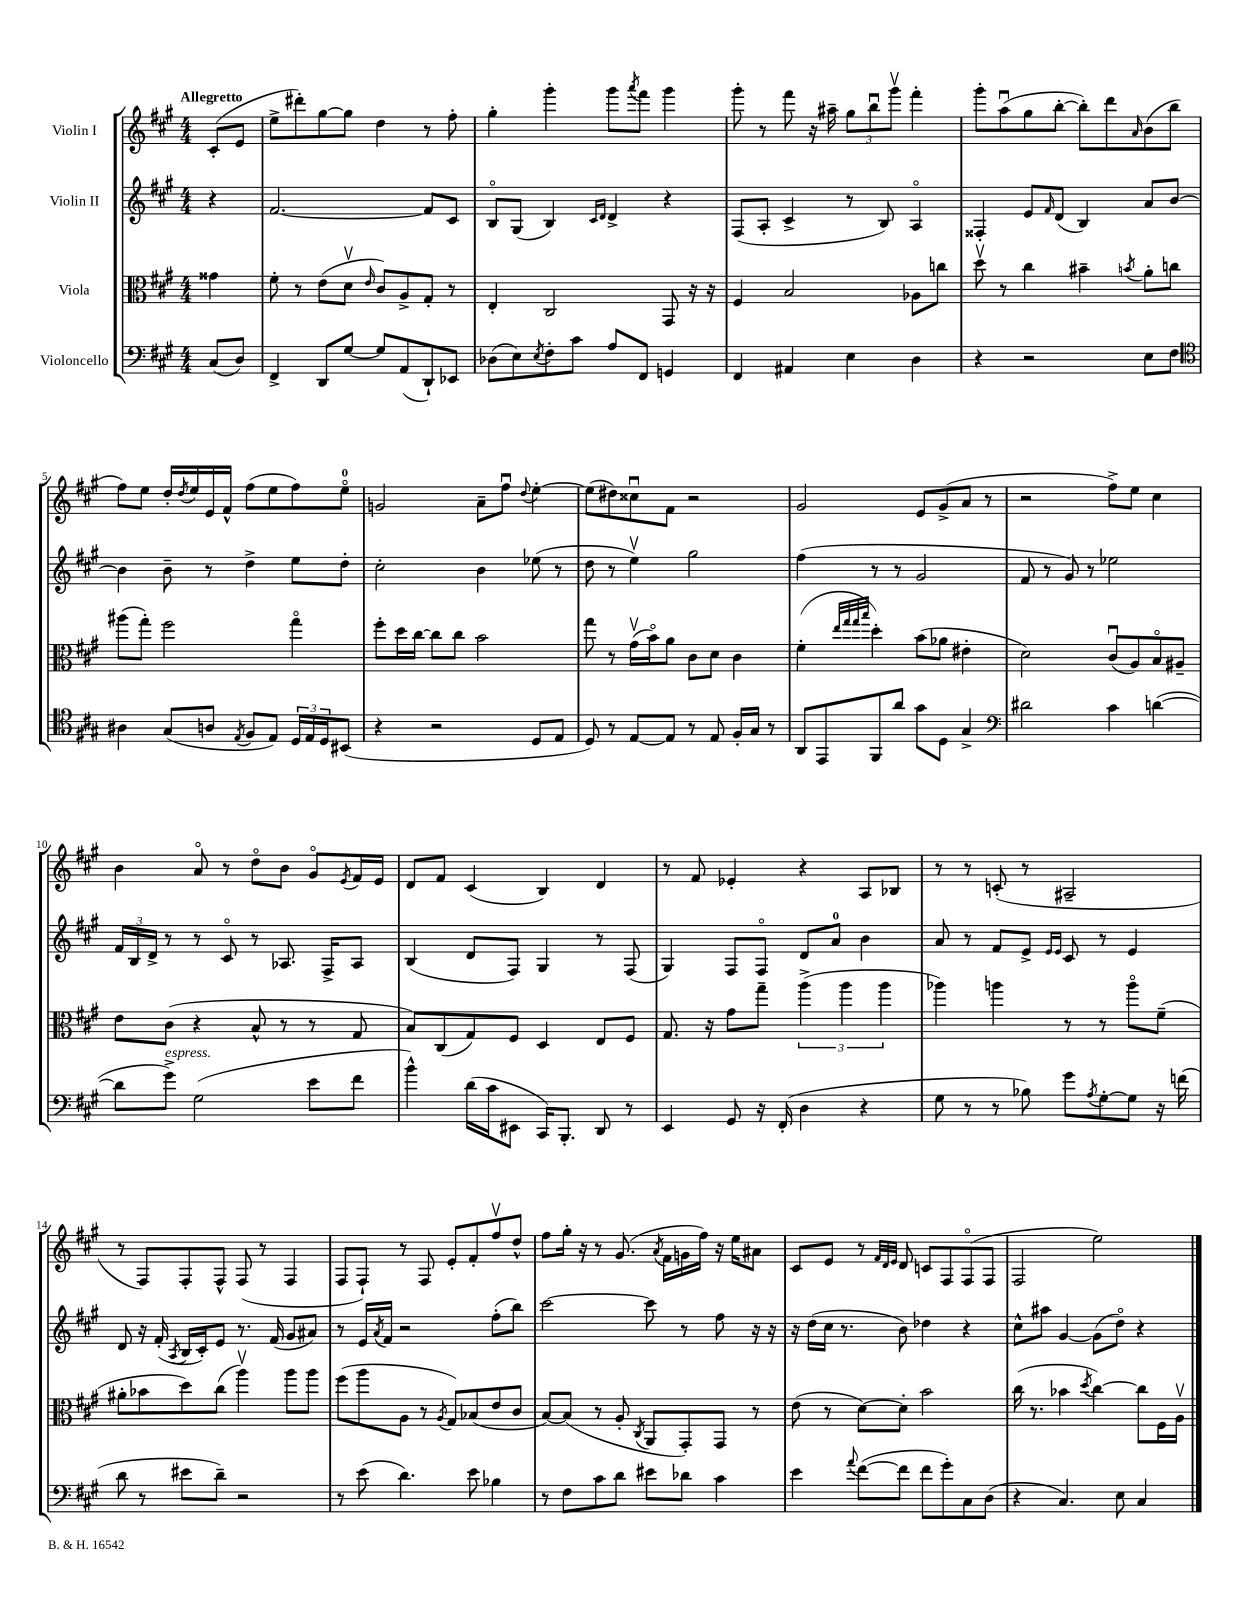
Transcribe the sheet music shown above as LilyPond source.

<<
\new StaffGroup <<
\new Staff = "s0" \with { instrumentName = "Violin I" } {
    \clef treble \key a \major \numericTimeSignature \time 4/4 \partial 4 \tempo "Allegretto"
    cis'8-.( e'8 |
    e''8-> dis'''8-.) gis''8~ gis''8 d''4 r8 fis''8-. |
    gis''4-. gis'''4-. gis'''8 \acciaccatura { a'''8 } fis'''8 gis'''4 |
    gis'''8-. r8 fis'''8 r16 ais''16-- \tuplet 3/2 { gis''8 b''8\downbow gis'''8\upbow } fis'''4-. |
    gis'''8-. a''8\downbow( gis''8 b''8~-. b''8-.) d'''8 \grace { a'16 } b'8( b''8 |
    fis''8) e''8 d''16-. \acciaccatura { d''8 } e''16 e'16 fis'16-^ fis''8( e''8 fis''8) e''8-0\flageolet |
    g'2 a'8-- fis''8\downbow \appoggiatura { d''8 } e''4~-. |
    e''8( dis''8) cisis''8\downbow fis'8 r2 |
    gis'2 e'8 gis'8->( a'8 r8 |
    r2 fis''8->) e''8 cis''4 |
    b'4 a'8\flageolet r8 d''8\flageolet b'8 gis'8\flageolet \acciaccatura { e'8 } fis'16 e'16 |
    d'8 fis'8 cis'4( b4) d'4 |
    r8 fis'8 ees'4-. r4 a8 bes8 |
    r8 r8 c'8-.( r8 ais2-- |
    r8 fis8) fis8-. fis8-^ fis8( r8 fis4 |
    fis8 fis8-!) r8 fis8 e'8-. fis'8-. fis''8\upbow d''8-^ |
    fis''8 gis''16-. r16 r8 gis'8.( \acciaccatura { a'8 } fis'16 g'16 fis''16) r16 e''16 ais'8 |
    cis'8 e'8 r8 \grace { fis'32 d'32 e'32 } d'8 c'8 fis8 fis8\flageolet( fis8 |
    fis2 e''2) \bar "|." |
}
\new Staff = "s1" \with { instrumentName = "Violin II" } {
    \clef treble \key a \major \numericTimeSignature \time 4/4 \partial 4
    r4 |
    fis'2.~ fis'8 cis'8 |
    b8\flageolet gis8( b4) \grace { cis'16 d'16 } d'4-> r4 |
    fis8( a8-. cis'4-> r8 b8) a4\flageolet |
    fisis4-. e'8 \grace { fis'16 } d'8( b4) a'8 b'8~ |
    b'4 b'8-- r8 d''4-> e''8 d''8-. |
    cis''2-. b'4 ees''8( r8 |
    d''8 r8 e''4\upbow) gis''2 |
    fis''4( r8 r8 gis'2 |
    fis'8 r8 gis'8) r8 ees''2 |
    \tuplet 3/2 { fis'16 b16 d'16-> } r8 r8 cis'8\flageolet r8 aes8. fis16-> aes8 |
    b4( d'8 fis8) gis4 r8 fis8( |
    gis4) fis8 fis8\flageolet d'8 a'8-0 b'4 |
    a'8 r8 fis'8 e'8-> \grace { e'16 e'16 } cis'8 r8 e'4 |
    d'8 r16 fis'16-.( \acciaccatura { a8 } b16 cis'16-.) e'8 r8. fis'16( gis'8 ais'8) |
    r8 e'16 \acciaccatura { a'8 } fis'16 r2 fis''8-.( b''8) |
    cis'''2~ cis'''8 r8 fis''8 r16 r16 |
    r16 d''16( cis''16 r8. b'8) des''4 r4 |
    cis''8-^ ais''8 gis'4~ gis'8( d''8\flageolet) r4 \bar "|." |
}
\new Staff = "s2" \with { instrumentName = "Viola" } {
    \clef alto \key a \major \numericTimeSignature \time 4/4 \partial 4
    gisis'4 |
    fis'8-. r8 e'8( d'8\upbow \grace { e'16 } cis'8) a8-> gis8-. r8 |
    e4-. cis2 gis,8 r16 r16 |
    fis4 b2 aes8 c''8 |
    d''8\upbow r8 cis''4 bis'4-- \acciaccatura { b'8 } a'8-. c''8 |
    ais''8( gis''8-.) fis''2 gis''4\flageolet |
    fis''8-. d''16 cis''16~ cis''8 cis''8 b'2 |
    gis''8 r8 gis'16\upbow( b'16\flageolet) a'8 cis'8 d'8 cis'4 |
    fis'4-.( \grace { e''32 gis''32 gis''32 b''32 } d''4-.) b'8( aes'8 eis'4-. |
    d'2) cis'8\downbow( a8) b8\flageolet ais8-- |
    e'8 cis'8( r4 b8-^ r8 r8 gis8 |
    b8) cis8( gis8) fis8 d4 e8 fis8 |
    gis8. r16 gis'8 gis''8-- \tuplet 3/2 { a''4->( a''4 a''4 } |
    aes''4) a''4 r8 r8 a''8\flageolet fis'8--( |
    ais'8-. bes'8 d''8) cis''8( a''4\upbow) a''8 a''8 |
    fis''8( a''8 a8 r8 \acciaccatura { a8 } gis8) bes8( e'8 cis'8 |
    b8~) b8( r8 a8-. \acciaccatura { cis8 } a,8 gis,8-.) gis,8 r8 |
    e'8( r8 d'8~) d'8-. b'2 |
    cis''16( r8. bes'4 \acciaccatura { d''8 } cis''4~) cis''8 fis16 a16\upbow \bar "|." |
}
\new Staff = "s3" \with { instrumentName = "Violoncello" } {
    \clef bass \key a \major \numericTimeSignature \time 4/4 \partial 4
    cis8( d8) |
    fis,4-> d,8 gis8~ gis8 a,8( d,8-!) ees,8 |
    des8( e8) \acciaccatura { e8 } fis8-. cis'8 a8 fis,8 g,4 |
    fis,4 ais,4 e4 d4 |
    r4 r2 e8 fis8 |
    \clef tenor ais4 gis8( a8 \acciaccatura { e8 } fis8 e8) \tuplet 3/2 { d16 e16 d16 } bis,8( |
    r4 r2 d8 e8 |
    d8) r8 e8~ e8 r8 e8 fis16-. gis16 r8 |
    a,8 e,8 fis,8 a'8 gis'8 d8 gis4-> |
    \clef bass dis'2 cis'4 d'4~( |
    d'8 gis'8->^\markup { \italic "espress." }) gis2( e'8 fis'8 |
    b'4-^) d'16( cis'16 eis,8 cis,16) b,,8.-. d,8 r8 |
    e,4 gis,8 r16 fis,16-.( d4 r4 |
    gis8 r8 r8 bes8) gis'8 \acciaccatura { a8 } gis8~-. gis8 r16 f'16( |
    d'8 r8 eis'8 d'8--) r2 |
    r8 e'8( d'4.) e'8 bes4 |
    r8 fis8 cis'8 d'8 eis'8 des'8 cis'4 |
    e'4 \appoggiatura { a'8 } fis'8~( fis'8 fis'8 gis'8-.) cis8 d8( |
    r4 cis4.) e8 cis4 \bar "|." |
}
>>
>>
